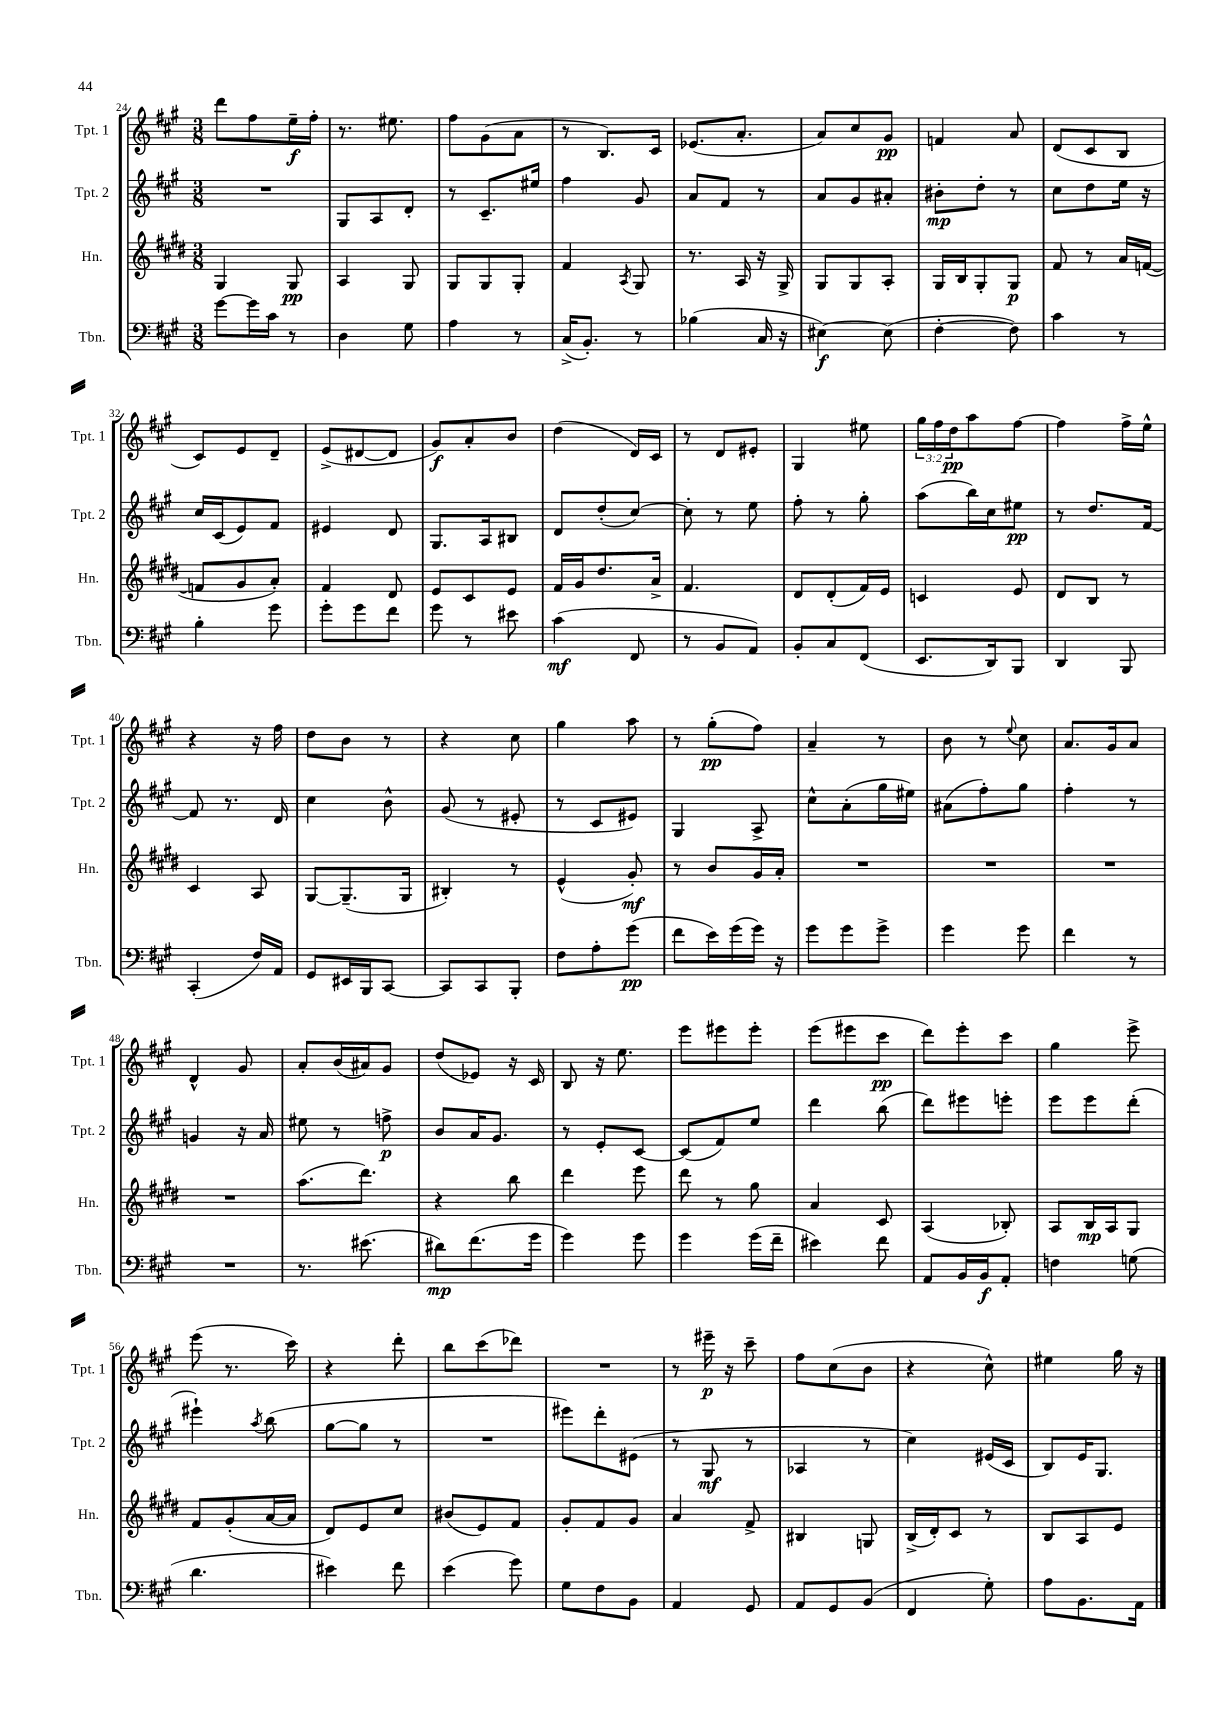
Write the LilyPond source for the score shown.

<<
\new StaffGroup <<
\new Staff = "s0" \with { instrumentName = "Tpt. 1" shortInstrumentName = "Tpt. 1" } {
    \clef treble \key a \major \numericTimeSignature \time 3/8 \override Staff.TupletNumber.text = #tuplet-number::calc-fraction-text
    d'''8 fis''8 e''16--\f fis''16-. |
    r8. eis''8. |
    fis''8 gis'8( a'8 |
    r8 b8.) cis'16 |
    ees'8.( a'8.-. |
    a'8) cis''8 gis'8\pp |
    f'4 a'8 |
    d'8( cis'8 b8 |
    cis'8) e'8 d'8-- |
    e'8->( dis'8~ dis'8 |
    gis'8\f) a'8-. b'8 |
    d''4( d'16) cis'16 |
    r8 d'8 eis'8-. |
    gis4 eis''8 |
    \tuplet 3/2 { gis''16 fis''16 d''16\pp } a''8 fis''8~ |
    fis''4 fis''16-> e''16-^ |
    r4 r16 fis''16 |
    d''8 b'8 r8 |
    r4 cis''8 |
    gis''4 a''8 |
    r8 gis''8-.\pp( fis''8) |
    a'4-- r8 |
    b'8 r8 \appoggiatura { e''8 } cis''8 |
    a'8. gis'16 a'8 |
    d'4-^ gis'8 |
    a'8-. b'16( ais'16) gis'8 |
    d''8( ees'8) r16 cis'16 |
    b8 r16 e''8. |
    e'''8 eis'''8 eis'''8-. |
    e'''8( eis'''8 cis'''8\pp |
    d'''8) e'''8-. cis'''8 |
    gis''4 e'''8-> |
    e'''8( r8. cis'''16) |
    r4 d'''8-. |
    b''8 cis'''8( des'''8) |
    R4. |
    r8 eis'''16--\p r16 cis'''8-- |
    fis''8 cis''8( b'8 |
    r4 cis''8-^) |
    eis''4 gis''16 r16 \bar "|." |
}
\new Staff = "s1" \with { instrumentName = "Tpt. 2" shortInstrumentName = "Tpt. 2" } {
    \clef treble \key a \major \numericTimeSignature \time 3/8
    R4. |
    gis8 a8 d'8-. |
    r8 cis'8.-- eis''16 |
    fis''4 gis'8 |
    a'8 fis'8 r8 |
    a'8 gis'8 ais'8-. |
    bis'8-.\mp d''8-. r8 |
    cis''8 d''8 e''16 r16 |
    cis''16 cis'16( e'8) fis'8 |
    eis'4 d'8 |
    gis8. a16 bis8 |
    d'8 d''8-.( cis''8~) |
    cis''8-. r8 e''8 |
    fis''8-. r8 gis''8-. |
    a''8( b''16) cis''16 eis''8\pp |
    r8 d''8. fis'16~ |
    fis'8 r8. d'16 |
    cis''4 b'8-^ |
    gis'8( r8 eis'8-. |
    r8 cis'8 eis'8) |
    gis4 a8-> |
    cis''8-^ a'8-.( gis''16 eis''16) |
    ais'8( fis''8-.) gis''8 |
    fis''4-. r8 |
    g'4 r16 a'16 |
    eis''8 r8 f''8->\p |
    b'8 a'16 gis'8. |
    r8 e'8-. cis'8~ |
    cis'8( fis'8) e''8 |
    d'''4 b''8( |
    d'''8) eis'''8 e'''8-. |
    e'''8 e'''8 d'''8-.( |
    eis'''4-!) \acciaccatura { a''8 } b''8( |
    gis''8~ gis''8 r8 |
    R4. |
    eis'''8) d'''8-. eis'8( |
    r8 gis8\mf r8 |
    aes4 r8 |
    cis''4) eis'16( cis'16 |
    b8) e'16 gis8. \bar "|." |
}
\new Staff = "s2" \with { instrumentName = "Hn." shortInstrumentName = "Hn." } {
    \clef treble \key e \major \numericTimeSignature \time 3/8
    gis4 gis8\pp |
    a4 gis8 |
    gis8 gis8 gis8-. |
    fis'4 \acciaccatura { a8 } gis8 |
    r8. a16 r16 gis16-> |
    gis8 gis8 a8-. |
    gis16 b16 gis8-. gis8\p |
    fis'8 r8 a'16 f'16~( |
    f'8 gis'8 a'8-.) |
    fis'4 dis'8 |
    e'8 cis'8 e'8 |
    fis'16 gis'16 dis''8. a'16-> |
    fis'4. |
    dis'8 dis'8-.( fis'16) e'16 |
    c'4 e'8 |
    dis'8 b8 r8 |
    cis'4 a8 |
    gis8~ gis8.--( gis16 |
    bis4-.) r8 |
    e'4-^( gis'8-.\mf) |
    r8 b'8 gis'16 a'16-. |
    R4. |
    R4. |
    R4. |
    R4. |
    a''8.( dis'''8.) |
    r4 b''8 |
    dis'''4 e'''8 |
    dis'''8 r8 gis''8 |
    a'4 cis'8 |
    a4( bes8-.) |
    a8 b16\mp a16 gis8 |
    fis'8 gis'8-.( a'16~ a'16 |
    dis'8) e'8 cis''8 |
    bis'8( e'8) fis'8 |
    gis'8-. fis'8 gis'8 |
    a'4 fis'8-> |
    bis4 g8 |
    b16->( dis'16-.) cis'8 r8 |
    b8 a8 e'8 \bar "|." |
}
\new Staff = "s3" \with { instrumentName = "Tbn." shortInstrumentName = "Tbn." } {
    \clef bass \key a \major \numericTimeSignature \time 3/8
    gis'8~ gis'16 cis'16 r8 |
    d4 gis8 |
    a4 r8 |
    cis16->( b,8.-.) r8 |
    bes4( cis16 r16 |
    eis4~\f) eis8( |
    fis4~-. fis8) |
    cis'4 r8 |
    b4-. gis'8 |
    gis'8-. gis'8 fis'8 |
    gis'8 r8 eis'8 |
    cis'4\mf( fis,8 |
    r8 b,8 a,8) |
    b,8-. cis8 fis,8( |
    e,8. d,16) b,,8 |
    d,4 b,,8 |
    cis,4-.( fis16) a,16 |
    gis,8 eis,16 b,,16 cis,8~ |
    cis,8 cis,8 b,,8-. |
    fis8 a8-. gis'8\pp( |
    fis'8 e'16) gis'16( gis'16) r16 |
    gis'8 gis'8 gis'8-> |
    gis'4 gis'8 |
    fis'4 r8 |
    R4. |
    r8. eis'8.( |
    dis'8\mp) fis'8.( gis'16 |
    gis'4) gis'8 |
    gis'4 gis'16( fis'16-- |
    eis'4) fis'8 |
    a,8 b,16 b,16\f a,8-. |
    f4 g8( |
    d'4. |
    eis'4) fis'8 |
    e'4( gis'8) |
    gis8 fis8 b,8 |
    a,4 gis,8 |
    a,8 gis,8 b,8( |
    fis,4 gis8-.) |
    a8 b,8. a,16 \bar "|." |
}
>>
>>
\layout { \context { \Score currentBarNumber = #24 } }
